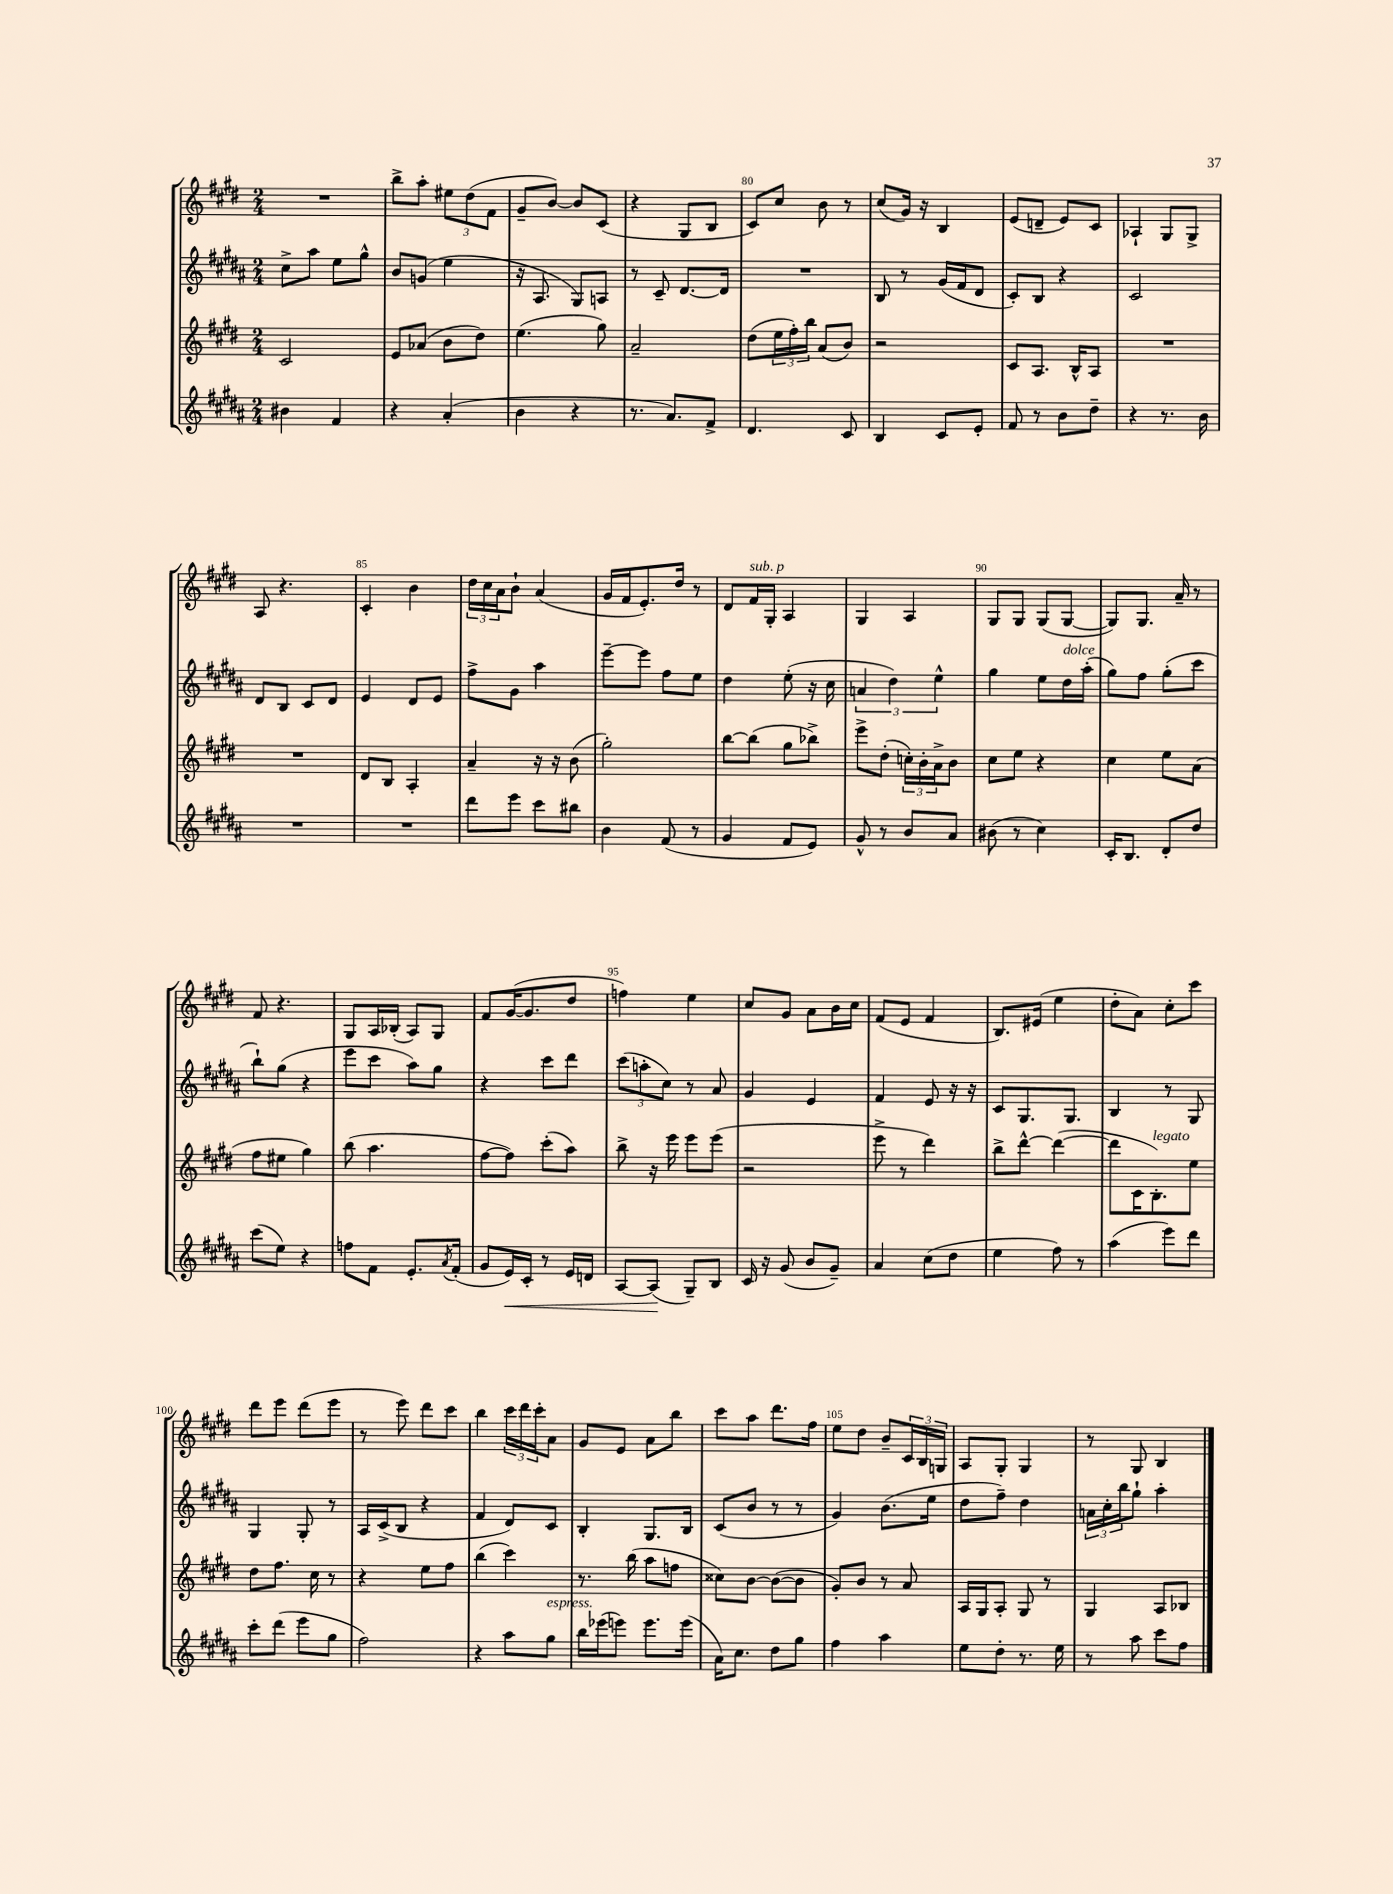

**kern	**kern	**kern	**kern
*staff4	*staff3	*staff2	*staff1
*clefG2	*clefG2	*clefG2	*clefG2
*k[f#c#g#d#a#]	*k[f#c#g#d#]	*k[f#c#g#d#a#]	*k[f#c#g#d#]
*M2/4	*M2/4	*M2/4	*M2/4
4b#	2c#	8cc#^	2r
.	.	8aa#	.
4f#	.	8ee	.
.	.	8gg#^^	.
=	=	=	=
4r	8e	8b	8bb^
.	(8a-	(8g	8aa'
(4a#'	8b	4ee	12ee#
.	.	.	(12dd#
.	8dd#)	.	.
.	.	.	12f#
=	=	=	=
4b	(4.ee	16r	8g#~
.	.	8.A#	.
.	.	.	[8b)
4r	.	8G#)	8b]
.	8gg#)	8A	(8c#
=	=	=	=
8.r	2a~	8r	4r
.	.	8c#~	.
8.a#)	.	.	.
.	.	[8.d#	8G#
8f#^	.	.	8B
.	.	16d#]	.
=	=	=	=
4.d#	(8dd#	2r	8c#)
.	24ee	.	8cc#
.	24ff#')	.	.
.	24bb	.	.
.	(8a	.	8b
8c#	8b)	.	8r
=	=	=	=
4B	2r	8B	(8cc#
.	.	8r	16g#)
.	.	.	16r
8c#	.	(16g#	4B
.	.	16f#	.
8e'	.	8d#	.
=	=	=	=
8f#	8c#	8c#')	(8e
8r	8.A	8B	8d~
8b	.	4r	8e)
.	16B^^	.	.
8dd#~	8A	.	8c#
=	=	=	=
4r	2r	2c#	4A-`
8.r	.	.	8G#
.	.	.	8G#^
16b	.	.	.
=	=	=	=
2r	2r	8d#	8A
.	.	8B	4.r
.	.	8c#	.
.	.	8d#	.
=	=	=	=
2r	8d#	4e	4c#'
.	8B	.	.
.	4A'	8d#	4b
.	.	8e	.
=	=	=	=
8ddd#	4a~	8ff#^	24dd#
.	.	.	24cc#
.	.	.	24a
8eee	.	8g#	8b`
8ccc#	16r	4aa#	(4a
.	16r	.	.
8bb#	(8b	.	.
=	=	=	=
4b	2gg#')	[8eee~	16g#
.	.	.	16f#
.	.	8eee]	8.e')
(8f#	.	8ff#	.
.	.	.	16dd#
8r	.	8ee	8r
=	=	=	=
4g#	[8bb	4dd#	8d#
.	(8bb]	.	16f#
.	.	.	16G#'
8f#	8gg#	(8ee'	4A
8e)	8bb-^)	16r	.
.	.	16cc#	.
=	=	=	=
8g#^^	8eee^	6a	4G#
8r	(8dd#'	.	.
.	.	6dd#)	.
8b	24cc')	.	4A
.	24b'	.	.
.	24a^	6ee^^	.
8a#	8b	.	.
=	=	=	=
(8b#	8cc#	4gg#	8G#
8r	8ee	.	8G#
4cc#)	4r	8ee	(8G#
.	.	16dd#	[8G#
.	.	(16aa#'	.
=	=	=	=
16c#'	4cc#	8gg#)	8G#])
8.B	.	.	.
.	.	8ff#	8.G#
8d#'	8ee	(8gg#'	.
.	.	.	16a~
8dd#	(8a	8ccc#	8r
=	=	=	=
(8ccc#	8ff#	8bb`)	8f#
8ee)	8ee#	(8gg#	4.r
4r	4gg#)	4r	.
=	=	=	=
8ff	(8bb	8eee	8G#
8f#	4.aa	8ccc#	16A
.	.	.	(16B-'
8.e'	.	8aa#)	8A)
.	.	8gg#	8G#
8qa#	.	.	.
(16f#'	.	.	.
=	=	=	=
8g#	[8ff#	4r	8f#
16e)	8ff#])	.	([16g#
16c#'	.	.	8.g#]
8r	(8ccc#'	8ccc#	.
16e	8aa)	8ddd#	8dd#
16d	.	.	.
=	=	=	=
[8A#	8bb^	(12ccc#	4ff)
.	.	12aa'	.
(8A#]	16r	.	.
.	.	12cc#)	.
.	16eee	.	.
8G#~)	8eee	8r	4ee
8B	(8eee	8a#	.
=	=	=	=
16c#	2r	4g#	8cc#
16r	.	.	.
(8g#	.	.	8g#
8b	.	4e	8a
8g#~)	.	.	16b
.	.	.	16cc#
=	=	=	=
4a#	8eee^	4f#	(8f#
.	8r	.	8e
(8cc#	4ddd#)	8e	4f#
8dd#	.	16r	.
.	.	16r	.
=	=	=	=
4ee	8bb^	8c#	8.B)
.	[8ddd#^^	8.G#	.
.	.	.	(16e#
8ff#)	(4ddd#_	.	4ee
.	.	8.G#	.
8r	.	.	.
=	=	=	=
(4aa#	8ddd#]	4B	8dd#'
.	16c#	.	8a)
.	8.B')	.	.
8eee)	.	8r	8cc#'
8ddd#	8ee	8G#	8ccc#
=	=	=	=
8ccc#'	8dd#	4G#	8ddd#
(8ddd#	8.ff#	.	8eee
8eee	.	8G#'	(8ddd#
.	16cc#	.	.
8gg#	8r	8r	8eee
=	=	=	=
2ff#)	4r	16A#	8r
.	.	(16c#^	.
.	.	8B	8eee)
.	8ee	4r	8ddd#
.	8ff#	.	8ccc#
=	=	=	=
4r	(4bb	4f#	4bb
8aa#	4ccc#)	8d#)	24ccc#
.	.	.	24ddd#
.	.	.	24ccc#'
8gg#	.	8c#	8a
=	=	=	=
16bb	8.r	4B'	8g#
(16eee-	.	.	.
8eee)	.	.	8e
.	(16bb	.	.
8.eee	8aa	8.G#	8a
.	8ff	.	8bb
(16eee	.	16B	.
=	=	=	=
16a#)	8cc##)	(8c#	8ccc#
8.cc#	.	.	.
.	[8b	8b	8aa
8dd#	(8b_	8r	8.ddd#
8gg#	8b]	8r	.
.	.	.	16ff#
=	=	=	=
4ff#	8g#')	4g#)	8ee
.	8b	.	8dd#
4aa#	8r	(8.b	8b~
.	8a	.	24c#
.	.	.	24B
.	.	16ee	.
.	.	.	24G
=	=	=	=
8ee	16A	8dd#	8A
.	16G#	.	.
8dd#'	8A'	8ff#~)	8G#'
8.r	8G#	4dd#	4G#
.	8r	.	.
16ee	.	.	.
=	=	=	=
8r	4G#	24a	8r
.	.	24cc#'	.
.	.	24bb	.
8aa#	.	8gg#`	8G#
8ccc#	8A	4aa#'	4B
8ff#	8B-	.	.
==	==	==	==
*-	*-	*-	*-
